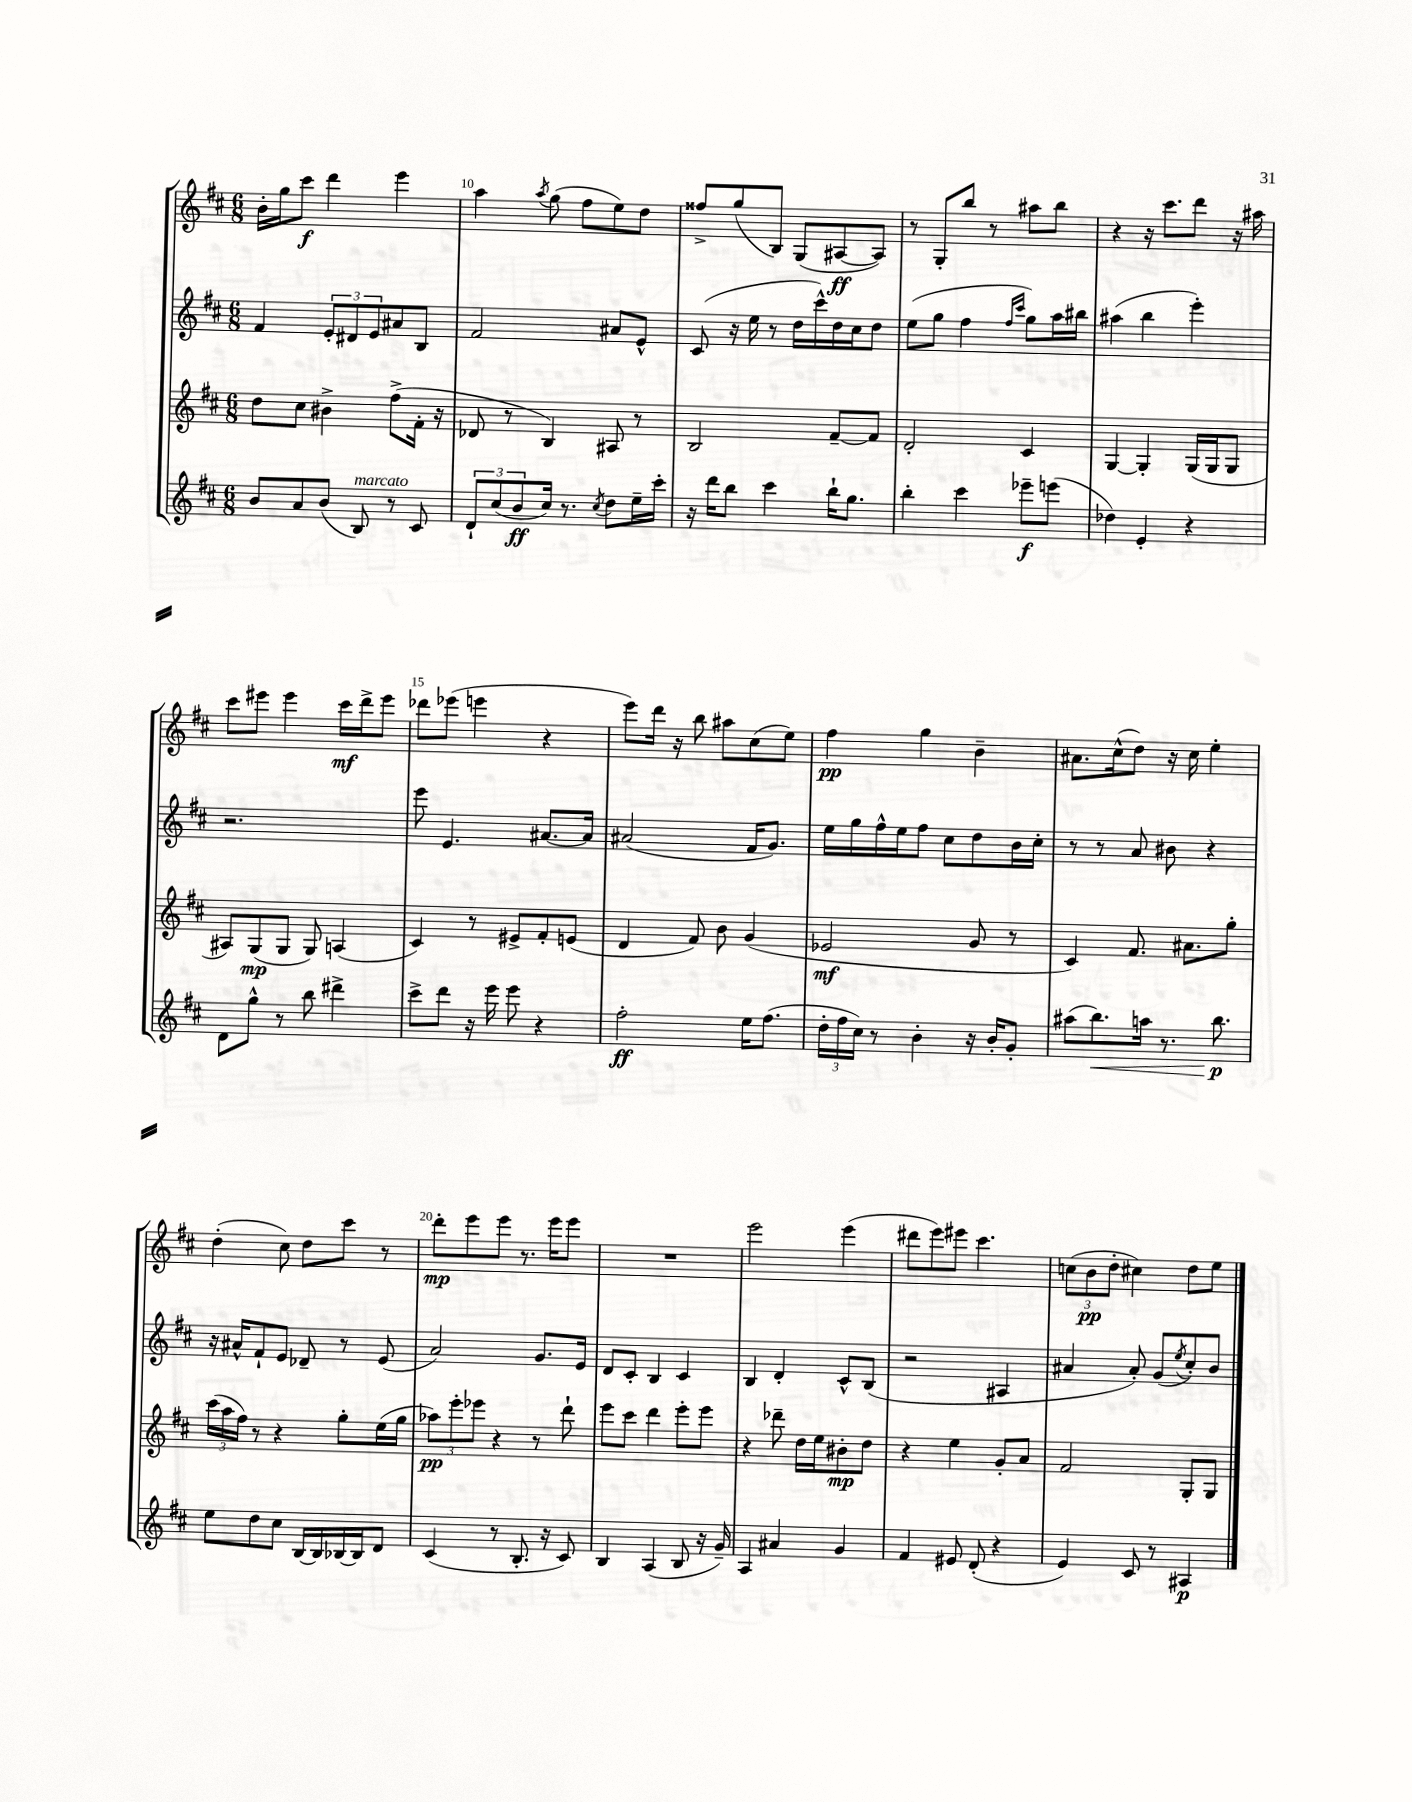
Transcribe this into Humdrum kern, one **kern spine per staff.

**kern	**kern	**kern	**kern
*staff4	*staff3	*staff2	*staff1
*clefG2	*clefG2	*clefG2	*clefG2
*k[f#c#]	*k[f#c#]	*k[f#c#]	*k[f#c#]
*M6/8	*M6/8	*M6/8	*M6/8
8b/L	8dd\L	4f#/	16b'\LL
.	.	.	16gg\J
8a/	8cc#\J	.	8ccc#\J
(8b/J	4b#^\	12e'/L	4ddd\
.	.	12d#/	.
8B/)	.	.	.
.	.	12e/	.
8r	(8ff#^\L	8a#/	4eee\
8c#/	16f#'\Jk	8B/J	.
.	16r	.	.
=	=	=	=
12d`/L	8d-/	2f#/	4aa\
(12cc#/	.	.	.
.	8r	.	.
12b/	.	.	.
.	.	.	8qaa/
16cc#/Jk)	4B/)	.	(8gg\
8.r	.	.	.
.	.	.	8ff#\L
8qcc#/	.	.	.
8dd\L	8A#/	8a#/L	8ee\)
16ee~\L	8r	8e^^/J	8dd\J
16ccc#'\JJ	.	.	.
=	=	=	=
16r	2B/	(8c#/	8ff##^/L
16ddd\LK	.	.	.
8bb\J	.	16r	(8gg/
.	.	16ee\	.
4ccc#\	.	8r	8B/J)
.	.	16dd\LL	(8G/L
.	.	16ccc#^^\)	.
16bb`\LK	[8f#~/L	16dd\	[8A#/
8.gg\J	.	16cc#\J	.
.	8f#/]J	8dd\J	8A#/]J)
=	=	=	=
4bb'\	2d'/	(8ee\L	8r
.	.	8gg\J	8G'/L
4ccc#\	.	4ff#\	8bb/J
.	.	.	8r
.	.	16qqff#/LL	.
.	.	16qqccc#/JJ	.
8eee-~\L	4c#/	8gg\L)	8aa#\L
(8eee\J	.	16aa\L	8bb\J
.	.	16bb#\JJ	.
=	=	=	=
4dd-\)	[4G/	(4aa#\	4r
4e'/	4G'/]	4bb\	16r
.	.	.	8.ccc#\L
4r	(16G/LL	4eee'\)	8ddd\J
.	16G/J	.	.
.	8G/J	.	16r
.	.	.	16aa#\
=	=	=	=
8d\L	8A#/L)	2.r	8ccc#\L
8gg^^\J	(8G/	.	8eee#\J
8r	8G/J	.	4eee#\
8bb\	8G/)	.	.
4ddd#^\	(4A/	.	16ccc#\LL
.	.	.	16ddd^\J
.	.	.	8eee#\J
=	=	=	=
8ccc#^\L	4c#/)	8eee\	8ddd-\L
8ddd\J	.	4.e/	(8eee-\J
16r	8r	.	4eee\
16eee\	.	.	.
8eee\	8e#^/L	.	.
4r	8f#'/	[8.a#/L	4r
.	(8e/J	.	.
.	.	16a#/]Jk	.
=	=	=	=
2ff#'\	4d/	(2a#/	8eee\L)
.	.	.	16ddd\Jk
.	.	.	16r
.	8f#/)	.	8bb\
.	8b\	.	8aa#\L
16ee\LK	(4g/	16f#/LK	(8cc#\
(8.ff#\J	.	8.g/J)	.
.	.	.	8ee\J)
=	=	=	=
24dd'\LL	2e-/	16ee\LL	4ff#\
24ff#\	.	.	.
.	.	16gg\	.
24cc#\JJ)	.	.	.
8r	.	16ff#^^\	.
.	.	16ee\J	.
4b'\	.	8ff#\J	4gg\
.	.	8cc#\L	.
16r	8g/	8dd\	4b~\
16b'/LK	.	.	.
8g'/J	8r	16b\L	.
.	.	16cc#'\JJ	.
=	=	=	=
(8aa#\L	4c#/)	8r	8.a#\L
8.bb\)	.	8r	.
.	.	.	(16cc#^^\k
.	8.f#/	8a/	8dd\J)
16aa\Jk	.	.	.
8.r	.	8b#\	16r
.	8.a#\L	.	16cc#\
.	.	4r	4ee'\
8.bb\	.	.	.
.	8gg'\J	.	.
=	=	=	=
8ee\L	(24ccc#\LL	16r	(4dd'\
.	24aa\	.	.
.	.	16a#^^/LK	.
.	24ff#\JJ)	.	.
8dd\	8r	8f#`/	.
8cc#\J	4r	8e/J	8cc#\)
[16B/LL	.	8d-~/	8dd\L
16B/]	.	.	.
[16B-/	8gg'\L	8r	8ccc#\J
16B-/]J	.	.	.
8d/J	(16ee\L	(8e/	8r
.	16gg\JJ	.	.
=	=	=	=
(4c#/	12aa-\L)	2a/)	8ddd'\L
.	12eee'\	.	.
.	.	.	8eee\
.	12eee-\J	.	.
8r	4r	.	8eee\J
8.B'/	.	.	8.r
.	8r	8.g/L	.
16r	.	.	16eee\LK
8c#/)	8ddd`\	.	8eee\J
.	.	16e/Jk	.
=	=	=	=
4B/	8eee\L	8d/L	2.r
.	8ccc#\J	8c#'/J	.
(4A/	4ddd\	4B/	.
8B/	8eee'\L	4c#/	.
16r	8eee\J	.	.
16g~/)	.	.	.
=	=	=	=
4A/	4r	4B/	2eee\
4a#/	8ddd-~\	4d'/	.
.	16dd\LL	.	.
.	16ee\J	.	.
4g/	8b#'\	8c#^^/L	(4eee\
.	8dd\J	(8B/J	.
=	=	=	=
4f#/	4r	2r	8ddd#\L
.	.	.	8eee\)
8e#/	4ee\	.	8eee#\J
(8d'/	.	.	4.ccc#\
4r	8g'/L	4A#/	.
.	8a/J	.	.
=	=	=	=
4e/)	2f#/	4a#/	(12cc\L
.	.	.	12b\
.	.	.	12dd'\J
8c#/	.	8a#'/)	4cc#\)
8r	.	(8g/L	.
.	.	8qee/	.
4A#/	8G'/L	8cc#'/)	8dd\L
.	8G/J	8b/J	8ee\J
==	==	==	==
*-	*-	*-	*-
